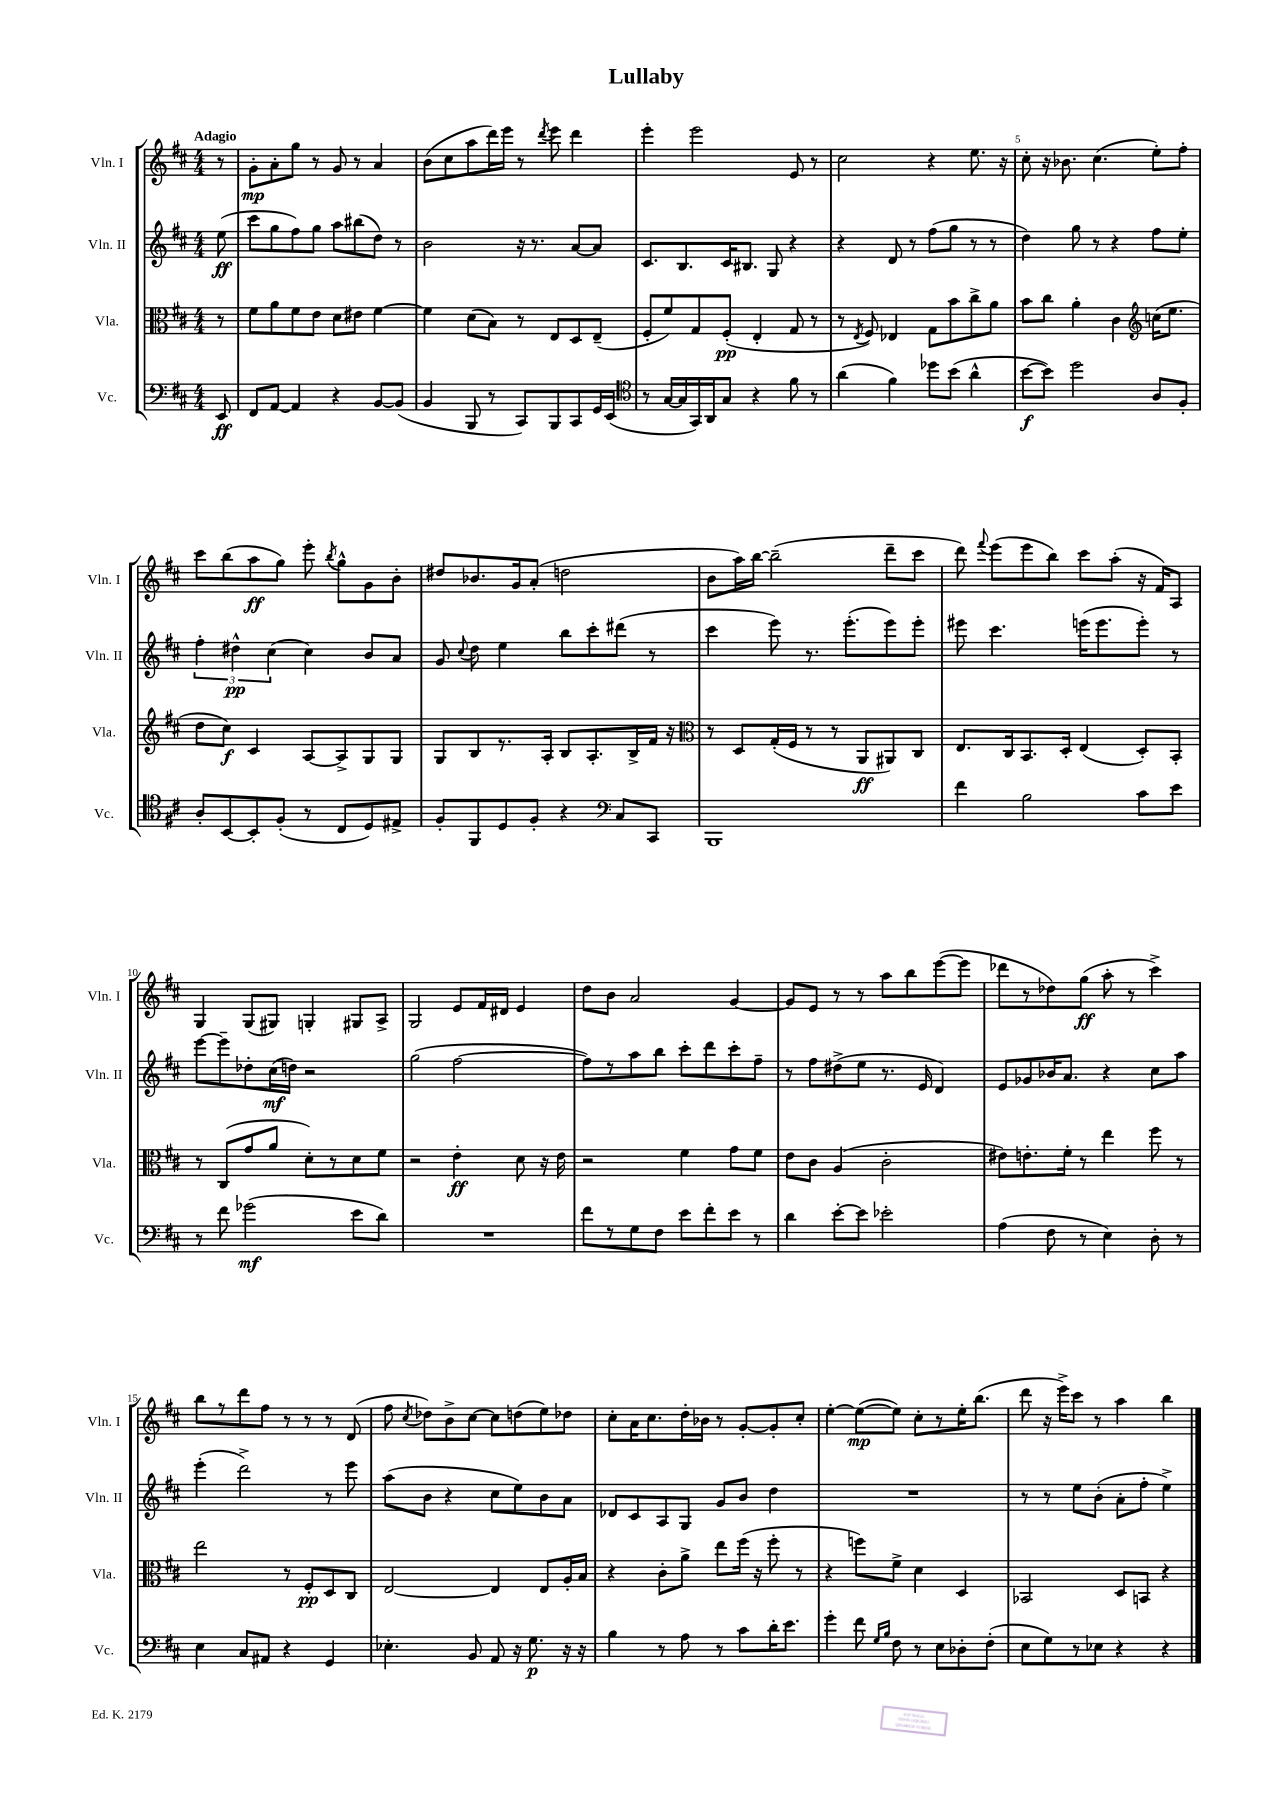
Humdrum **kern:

**kern	**dynam	**kern	**dynam	**kern	**dynam	**kern	**dynam
*part4	*part4	*part3	*part3	*part2	*part2	*part1	*part1
*staff4	*staff4	*staff3	*staff3	*staff2	*staff2	*staff1	*staff1
*I"Vc.	*	*I"Vla.	*	*I"Vln. II	*	*I"Vln. I	*
*I'Vc.	*	*I'Vla.	*	*I'Vln. II	*	*I'Vln. I	*
*clefF4	*	*clefC3	*	*clefG2	*	*clefG2	*
*k[f#c#]	*	*k[f#c#]	*	*k[f#c#]	*	*k[f#c#]	*
*M4/4	*	*M4/4	*	*M4/4	*	*M4/4	*
=	=	=	=	=	=	=	=
!	!	!	!	!	!	!LO:TX:a:B:t=Adagio	!
8EE/	ff	8r	.	(8ee\	ff	8r	.
=1	=1	=1	=1	=1	=1	=1	=1
8FF#/L	.	8f#\L	.	8ccc#\L	.	8g'\L	mp
[8AA/J	.	8a\	.	8gg\	.	8a'\	.
4AA/]	.	8f#\	.	8ff#\)	.	8gg\J	.
.	.	8e\J	.	8gg\J	.	8r	.
4r	.	8d\L	.	8aa\L	.	8g/	.
.	.	8e#X\J	.	(8bb#X\	.	8r	.
[8BB/L	.	[4f#\	.	8dd\J)	.	4a/	.
(8BB/J]	.	.	.	8r	.	.	.
=2	=2	=2	=2	=2	=2	=2	=2
4BB/	.	4f#\]	.	2b\	.	(8b\L	.
.	.	.	.	.	.	8cc#\	.
8BBB/	.	(8d\L	.	.	.	8aa\	.
8r	.	8B\J)	.	.	.	16ddd\L)	.
.	.	.	.	.	.	16eee\JJ	.
8CC#/L)	.	8r	.	16r	.	8r	.
.	.	.	.	8.r	.	.	.
.	.	.	.	.	.	8qddd/	.
8BBB/	.	8E/L	.	.	.	8eee\	.
8CC#/	.	8D/	.	[8a/L	.	4ddd\	.
16GG/L	.	(8E~/J	.	8a/J]	.	.	.
(16EE/JJ	.	.	.	.	.	.	.
=3	=3	=3	=3	=3	=3	=3	=3
*clefC4	*	*	*	*	*	*	*
8r	.	8F#'/L	.	8.c#/L	.	4eee'\	.
[16G/LL	.	8f#/)	.	.	.	.	.
16G/]	.	.	.	8.B/	.	.	.
16GG/)	.	8G/	.	.	.	2eee\	.
16AA/J	.	.	.	.	.	.	.
8G/J	.	(8F#'/J	pp	16c#/K	.	.	.
.	.	.	.	8.B#X/J	.	.	.
4r	.	4E'/	.	.	.	.	.
.	.	.	.	8G/	.	.	.
8f#\	.	8G/	.	4r	.	8e/	.
8r	.	8r	.	.	.	8r	.
=4	=4	=4	=4	=4	=4	=4	=4
(4a\	.	8r	.	4r	.	2cc#\	.
.	.	8qE/	.	.	.	.	.
.	.	8F#/)	.	.	.	.	.
4f#\)	.	4E-X/	.	8d/	.	.	.
.	.	.	.	8r	.	.	.
8dd-X\L	.	8G\L	.	(8ff#\L	.	4r	.
(8b\J	.	8b\	.	8gg\J	.	.	.
4a^^\	.	8cc#^\	.	8r	.	8.ee\	.
.	.	8a\J	.	8r	.	.	.
.	.	.	.	.	.	16r	.
=5	=5	=5	=5	=5	=5	=5	=5
[8b\L	f	8b\L	.	4dd\)	.	8cc#'\	.
8b\J])	.	8cc#\J	.	.	.	16r	.
.	.	.	.	.	.	8.b-X\	.
2dd\	.	4a'\	.	8gg\	.	.	.
.	.	.	.	8r	.	(4.cc#\	.
.	.	4c#\	.	4r	.	.	.
*	*	*clefG2	*	*	*	*	*
8A/L	.	(16ccn\KL	.	8ff#\L	.	8ee'\L)	.
.	.	8.ee\J	.	.	.	.	.
8F#'/J	.	.	.	8ee'\J	.	8ff#'\J	.
!!LO:LB:g=z
=6	=6	=6	=6	=6	=6	=6	=6
8A'/L	.	8dd\L	.	6ff#'\	.	8ccc#\L	.
[8BB/	.	8cc#\J)	f	.	.	(8bb\	.
.	.	.	.	6dd#X^^\	pp	.	.
8BB'/]	.	4c#/	.	.	.	8aa\	ff
.	.	.	.	(6cc#\	.	.	.
(8F#'/J	.	.	.	.	.	8gg\J)	.
8r	.	[8A/L	.	4cc#\)	.	8eee'\	.
.	.	.	.	.	.	8qbb/	.
8C#/L	.	8A^/]	.	.	.	8gg^^\L	.
8D/)	.	8G/	.	8b/L	.	8g\	.
8E#X^/J	.	8G/J	.	8a/J	.	8b'\J	.
=7	=7	=7	=7	=7	=7	=7	=7
8F#'/L	.	8G/L	.	8g/	.	8dd#X/L	.
.	.	.	.	8qqcc#/	.	.	.
8FF#/	.	8B/	.	8dd\	.	8.b-X/	.
8D/	.	8.r	.	4ee\	.	.	.
.	.	.	.	.	.	16g/k	.
8F#'/J	.	.	.	.	.	(8a'/J	.
.	.	16A'/Jk	.	.	.	.	.
4r	.	8B/L	.	8bb\L	.	2ddn\	.
.	.	8.A'/	.	8ccc#'\	.	.	.
*clefF4	*	*	*	*	*	*	*
8C#/L	.	.	.	(8ddd#X\J	.	.	.
.	.	16B^/L	.	.	.	.	.
8CC#/J	.	16f#/JJ	.	8r	.	.	.
.	.	16r	.	.	.	.	.
=8	=8	=8	=8	=8	=8	=8	=8
*	*	*clefC3	*	*	*	*	*
1BBB	.	8r	.	4ccc#\	.	8b\L	.
.	.	8D/L	.	.	.	16aa\L)	.
.	.	.	.	.	.	[16bb\JJ	.
.	.	(16G'/L	.	8eee\)	.	(2bb~\]	.
.	.	16F#/JJ	.	.	.	.	.
.	.	8r	.	8.r	.	.	.
.	.	8r	.	.	.	.	.
.	.	.	.	(8.eee'\L	.	.	.
.	.	8AA/L	ff	.	.	.	.
.	.	8AA#X/)	.	8eee\)	.	8ddd~\L	.
.	.	8C#/J	.	8eee'\J	.	8ccc#\J	.
=9	=9	=9	=9	=9	=9	=9	=9
4f#\	.	8.E/L	.	8eee#X\	.	8ddd\)	.
.	.	.	.	.	.	8qqfff#/	.
.	.	.	.	4.ccc#\	.	(8eee\L	.
.	.	16C#/k	.	.	.	.	.
2B\	.	8.BB/	.	.	.	8eee\	.
.	.	.	.	.	.	8bb\J)	.
.	.	16D'/Jk	.	.	.	.	.
.	.	(4E/	.	(16eeen\KL	.	8ccc#\L	.
.	.	.	.	8.eee\	.	.	.
.	.	.	.	.	.	(8aa'\J	.
8c#\L	.	8D'/L)	.	8eee'\J)	.	16r	.
.	.	.	.	.	.	16f#/KL)	.
8e\J	.	8BB'/J	.	8r	.	8A/J	.
!!LO:LB:g=z
=10	=10	=10	=10	=10	=10	=10	=10
8r	.	8r	.	[8eee\L	.	4G/	.
8f#\	.	(8C#/L	.	8eee~\]	.	.	.
(2g-X\	mf	8g/	.	8dd-X'\	.	(8G/L	.
.	.	8a/J	.	(16cc#\L	mf	8G#X/J)	.
.	.	.	.	16ddn\JJ)	.	.	.
.	.	8d'\L)	.	2r	.	4Gn'/	.
.	.	8r	.	.	.	.	.
8e\L	.	8d\	.	.	.	8G#X/L	.
8d\J)	.	8f#\J	.	.	.	8A^/J	.
=11	=11	=11	=11	=11	=11	=11	=11
1r	.	2r	.	(2gg\	.	2G/	.
.	.	4e'\	ff	[2ff#\	.	8e/L	.
.	.	.	.	.	.	16f#/L	.
.	.	.	.	.	.	16d#X/JJ	.
.	.	8d\	.	.	.	4e/	.
.	.	16r	.	.	.	.	.
.	.	16e\	.	.	.	.	.
=12	=12	=12	=12	=12	=12	=12	=12
8f#\L	.	2r	.	8ff#\L])	.	8dd\L	.
8r	.	.	.	8r	.	8b\J	.
8G\	.	.	.	8aa\	.	2a/	.
8F#\J	.	.	.	8bb\J	.	.	.
8e\L	.	4f#\	.	8ccc#'\L	.	.	.
8f#'\	.	.	.	8ddd\	.	.	.
8e\J	.	8g\L	.	8ccc#'\	.	[4g/	.
8r	.	8f#\J	.	8ff#~\J	.	.	.
=13	=13	=13	=13	=13	=13	=13	=13
4d\	.	8e\L	.	8r	.	8g/L]	.
.	.	8c#\J	.	8ff#\L	.	8e/J	.
[8e'\L	.	(4A/	.	(8dd#X^\	.	8r	.
8e\J]	.	.	.	8ee\J	.	8r	.
2e-X'\	.	2c#'\	.	8.r	.	8aa\L	.
.	.	.	.	.	.	8bb\	.
.	.	.	.	16e/	.	.	.
.	.	.	.	4d/)	.	([8eee\	.
.	.	.	.	.	.	8eee\J]	.
=14	=14	=14	=14	=14	=14	=14	=14
(4A\	.	8e#X\L)	.	8e/L	.	8ddd-X\L	.
.	.	8.en'\	.	8g-X/	.	8r	.
8F#\	.	.	.	16b-X/K	.	8dd-X\)	.
.	.	16f#'\Jk	.	8.a/J	.	.	.
8r	.	8r	.	.	.	(8gg\J	ff
4E\)	.	4ee\	.	4r	.	8aa'\	.
.	.	.	.	.	.	8r	.
8D'\	.	8ff#\	.	8cc#\L	.	4ccc#^\)	.
8r	.	8r	.	8aa\J	.	.	.
!!LO:LB:g=z
=15	=15	=15	=15	=15	=15	=15	=15
4E\	.	2ee\	.	(4eee'\	.	8bb\L	.
.	.	.	.	.	.	8r	.
8C#/L	.	.	.	2ddd^\)	.	8ddd\	.
8AA#X/J	.	.	.	.	.	8ff#\J	.
4r	.	8r	.	.	.	8r	.
.	.	8F#'/L	pp	.	.	8r	.
4GG/	.	8D/	.	8r	.	8r	.
.	.	8C#/J	.	8eee\	.	(8d/	.
=16	=16	=16	=16	=16	=16	=16	=16
4.E-X'\	.	[2E/	.	(8aa\L	.	8ff#\	.
.	.	.	.	.	.	8qcc#/	.
.	.	.	.	8b\J	.	8dd-X\L)	.
.	.	.	.	4r	.	8b^\	.
8BB/	.	.	.	.	.	[8cc#\J	.
8AA/	.	4E/]	.	8cc#\L	.	8cc#\L]	.
16r	.	.	.	8ee\)	.	(8ddn\	.
8.G\	p	.	.	.	.	.	.
.	.	8E/L	.	8b\	.	8ee\)	.
16r	.	16A'/L	.	8a\J	.	8dd-X\J	.
16r	.	16B/JJ	.	.	.	.	.
=17	=17	=17	=17	=17	=17	=17	=17
4B\	.	4r	.	8d-X/L	.	8cc#'\L	.
.	.	.	.	8c#/	.	16a\K	.
.	.	.	.	.	.	8.cc#\	.
8r	.	8c#'\L	.	8A/	.	.	.
8A\	.	8a^\J	.	8G/J	.	16dd'\L	.
.	.	.	.	.	.	16b-X\JJ	.
8r	.	8ee\L	.	8g/L	.	8r	.
8c#\L	.	(16ff#\Jk	.	8b/J	.	[8g'/L	.
.	.	16r	.	.	.	.	.
16d'\K	.	8ff#'\	.	4dd\	.	8g'/]	.
8.e\J	.	.	.	.	.	.	.
.	.	8r	.	.	.	8cc#'/J	.
=18	=18	=18	=18	=18	=18	=18	=18
4g'\	.	4r	.	1r	.	[4ee'\	.
8f#\	.	8ffn\L)	.	.	.	(8ee\L_	mp
16qqG/LL	.	.	.	.	.	.	.
16qqB/JJ	.	.	.	.	.	.	.
8F#\	.	8f#^\J	.	.	.	8ee\J])	.
8r	.	4d\	.	.	.	8cc#'\L	.
8E\L	.	.	.	.	.	8r	.
8D-X'\	.	4D/	.	.	.	16ee'\K	.
.	.	.	.	.	.	(8.bb\J	.
(8F#'\J	.	.	.	.	.	.	.
=19	=19	=19	=19	=19	=19	=19	=19
8E\L	.	2BB-X/	.	8r	.	8ddd\	.
8G\)	.	.	.	8r	.	16r	.
.	.	.	.	.	.	16eee^\KL)	.
8r	.	.	.	8ee\L	.	8ccc#\J	.
8E-X\J	.	.	.	(8b'\J	.	8r	.
4r	.	8D/L	.	8a'\L	.	4aa\	.
.	.	8BBn/J	.	8ff#'\J	.	.	.
4r	.	4r	.	4ee^\)	.	4bb\	.
==	==	==	==	==	==	==	==
*-	*-	*-	*-	*-	*-	*-	*-
